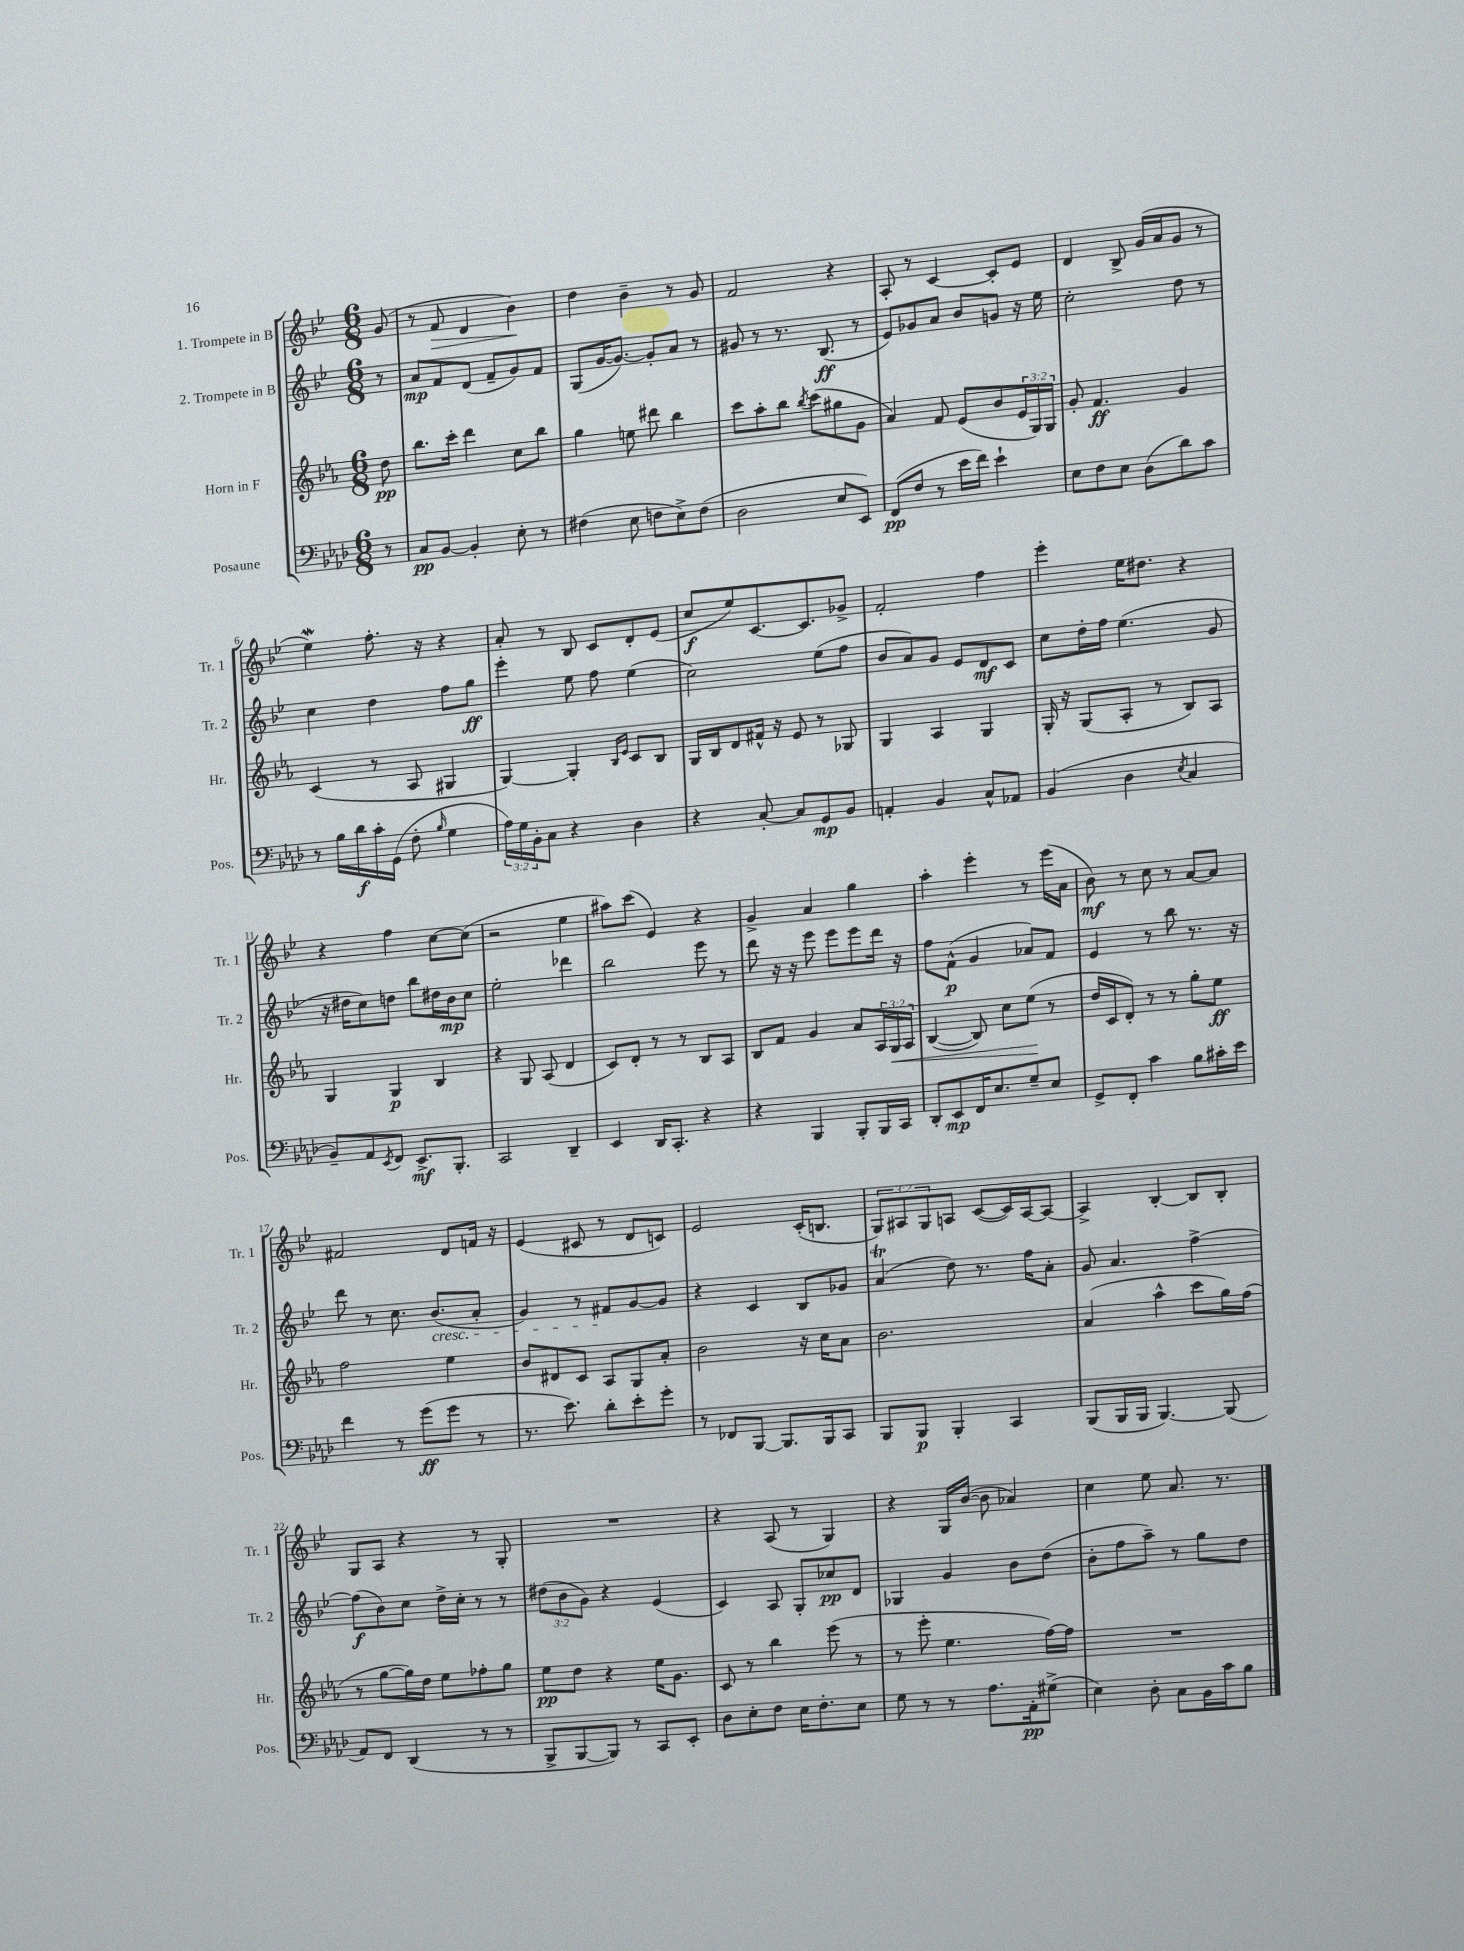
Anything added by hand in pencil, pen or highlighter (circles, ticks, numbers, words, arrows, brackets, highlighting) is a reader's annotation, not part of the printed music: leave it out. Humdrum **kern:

**kern	**kern	**kern	**kern
*staff4	*staff3	*staff2	*staff1
*clefF4	*clefG2	*clefG2	*clefG2
*k[b-e-a-d-]	*k[b-e-a-]	*k[b-e-]	*k[b-e-]
*M6/8	*M6/8	*M6/8	*M6/8
8r	8dd\	8r	(8g/
=	=	=	=
8C/L	8.bb-\L	8a/L	8r
[8BB-/J	.	8f/	8f/
.	16ccc'\Jk	.	.
4BB-'/]	4ddd\	(8d/J	4d/
.	.	8f~/L	.
8E-'\	8cc\L	8g/)	4b-\)
8r	8bb-\J	8f/J	.
=	=	=	=
(4F#\	4gg\	(8G/L	4dd\
.	.	[16g/K	.
.	.	8.g/_J)	.
8E-\	8ee\	.	4b-~\
8F\L	8ddd#\	8g'/]L	.
8E-^\)	4bb-\	8a/J	8r
(8F\J	.	8r	8g/
=	=	=	=
2D-\	8ccc\L	8g#/	2f/
.	8aa-'\	8r	.
.	8bb-\J	8.r	.
.	8qbb-/	.	.
.	(8ccc\L	.	.
.	.	(8.B-/	.
8E-/L	8gg#\	.	4r
8EE-/J)	8g\J	8r	.
=	=	=	=
(8FF/L	4a-/)	8e-/L)	8A'/
8F/J	.	8g-/	8r
8r	8f/	8a/J	[4c/
16e-\LL	(8e-/L	8b-/L	.
16f\JJ)	.	.	.
4e-`\	8b-/	8g/J	8c'/]L
.	24e-/L	16r	8e-/J
.	24G/)	.	.
.	.	16ee-\	.
.	24G/JJ	.	.
=	=	=	=
8E-\L	8g'/	2cc'\	4d/
8F\	4.f/	.	.
8E-\J	.	.	8B-^/
(8D-\L	.	.	(16g/LL
.	.	.	16a/J
8d-\)	4g/	8dd\	8g/J
8c\J	.	8r	8r
=	=	=	=
8r	(4c/	4cc\	4ee-\)
16B-\LL	.	.	.
16d-\	.	.	.
16c'\	8r	4dd\	8.ff'\
(16GG\JJ	.	.	.
8F'\	8A-/	.	.
.	.	.	16r
16qqB-/	.	.	.
4G\	4G#/	8ff\L	4r
.	.	8gg\J	.
=	=	=	=
24A-\LL)	[4G/)	4eee-'\	8a'/
24G\	.	.	.
24BB-'\J	.	.	.
8C\J	.	.	8r
4r	4G'/]	8ee-\	8B-/
.	.	8ff\	8c/L
.	16qqB-/LL	.	.
.	16qqe-/JJ	.	.
4D-\	8c/L	(4ee-\	8d'/
.	8B-/J	.	(8e-/J
=	=	=	=
4r	16G/LL	2cc\)	8cc/L
.	16B-/J	.	.
.	8d/	.	8ee-/)
[8C'/	16f#^^/Jk	.	[8.c/
.	16r	.	.
8C/]L	8e-/	.	.
.	.	.	8.c/]
8GG/	8r	(8ee-\L	.
8BB-/J	8G-/	8ff\J	8g-^/J
=	=	=	=
4AA'/	4G/	8b-/L	2f'/
.	.	8a/)	.
4BB-/	4A-/	8g/J	.
.	.	8e-/L	.
8C^^/L	4G/	8d/	4ff\
8AA-/J	.	8c/J	.
=	=	=	=
(4BB-/	16G'/	8cc\L	4eee-'\
.	16r	.	.
.	(8G/L	16dd'\L	.
.	.	16ff\JJ	.
4D-\	8A-'/J	(4.ee-\	16ee-\LK
.	.	.	8.dd#\J
.	8r	.	.
8qE-/	.	.	.
4C/	8B-/L)	.	4r
.	8A-/J	8g/	.
=	=	=	=
8BB-~/L)	4G/	16r	4r
.	.	16dd#\LK	.
8AA-/	.	8cc\)	.
8qEE-/	.	.	.
8FF/J	4G/	8dd\J	4ff\
8.EE-^/L	.	8bb-\L	.
.	4B-/	16dd#\L	[8cc\L
8.BBB-'/J	.	16b-\J	.
.	.	8cc\J	(8cc\]J
=	=	=	=
2CC/	4r	2ee-'\	2r
.	8G/	.	.
.	(8A-/	.	.
4DD-~/	4d/	4ddd-\	4ee-\
=	=	=	=
4EE-/	8c/L)	2bb-\	8aa#\L)
.	8d'/J	.	(8ccc\J
16DD-/LK	8r	.	4e-/)
8.CC'/J	.	.	.
.	8r	.	.
4r	8B-/L	8eee-\	4r
.	8A-/J	8r	.
=	=	=	=
4r	8B-/L	8ddd\	4g^/
.	8f/J	16r	.
.	.	16r	.
4BBB-/	4g/	8eee-\	4a/
.	.	8eee-\L	.
8BBB-'/L	8a-/L	8eee-\	4gg\
16BBB-/L	24A-/L	16ddd\Jk	.
.	24G/	.	.
16CC/JJ	.	16r	.
.	24A-/JJ	.	.
=	=	=	=
8DD-'/L	([4B-/	8ff\L	4aa'\
8EE-/	.	(8f^^\J	.
16FF/K	8B-/])	4g/	4eee-'\
8.E-/	.	.	.
.	8cc\L	.	.
8G~/	(8ee-\J	8a-/L)	8r
8E-/J	8r	8f/J	(16eee-\LL
.	.	.	16a\JJ
=	=	=	=
8GG^/L	16dd/LL	4e-/	8b-\)
.	16c/J	.	.
8FF'/J	8d'/J)	.	8r
4c\	8r	8r	8cc\
.	8r	8bb-\	8r
8B-\L	8gg'\L	8.r	[8a/L
16c#'\L	8ee-\J	.	8a/]J
16e-\JJ	.	16r	.
=	=	=	=
4f\	2ff\	8ddd\	2f#/
.	.	8r	.
8r	.	8.cc\	.
(8g\L	.	.	.
.	.	(8.b-/L	.
8g\J	4ee-\	.	8d/L
8r	.	8a'/J	16f/Jk
.	.	.	16r
=	=	=	=
8.r	8b-/L	4g/)	(4e-/
.	8d#/	.	.
8.e-\)	.	.	.
.	8c/J	8r	8c#/
8d-'\L	8A-/L	8f#/L	8r
8e-'\	8G/	[8g/	8d/L
8g'\J	8a-'/J	8g/]J	8c/J)
=	=	=	=
8r	2b-\	4r	2e-/
8FF-/L	.	.	.
[8BBB-/J	.	4c/	.
8.BBB-/]L	.	.	.
.	16r	8B-/L	(16c'/LK
16BBB-/k	16cc\LK	.	8.B/J
8CC/J	8a-\J	8g-/J	.
=	=	=	=
8BBB-/L	2.b-\	(4a/	12G/L)
.	.	.	12A#/
8BBB-/J	.	.	.
.	.	.	12G/
4BBB-'/	.	8dd\)	8A/J
.	.	8.r	([8c/L
4CC/	.	.	16c/]L)
.	.	16ff\LK	[16A/J
.	.	8a'\J	8A/_J
=	=	=	=
(8BBB-/L	(4a-/	8g/	4A^/]
16BBB-/L	.	4.a/	.
16BBB-/JJ	.	.	.
[4.BBB-/)	4aa-^^\	.	[4B-'/
.	8ccc\L	[4ff^\	8B-/]L
(8BBB-/]	16gg\L)	.	8B-'/J
.	(16ff\JJ	.	.
=	=	=	=
8AA-/L)	8r	(8ff\]L	8G/L
8FF/J	[8gg\L	8b-\)	8A/J
(4DD-/	16gg\]L)	8cc\J	4r
.	16dd\JJ	.	.
.	8ee-\L	16dd^\LL	.
.	.	16cc'\JJ	.
8r	8ff-'\	8r	8r
8r	8gg\J	8r	8G'/
=	=	=	=
8BBB-^/L	8ee-\L	(12dd#\L	2.r
.	.	12b-\	.
[8BBB-/	8dd\J	.	.
.	.	12g\J)	.
8BBB-/]J)	4r	4r	.
8r	.	.	.
8CC/L	16ee-\LK	(4e-/	.
.	8.g\J	.	.
8EE-'/J	.	.	.
=	=	=	=
8D-\L	8c/	4c/)	4r
8E-'\	8r	.	.
8F\J	4bb-\	8A/	(8A/
16E-\LK	.	8G'/L	8r
8.F'\	.	.	.
.	(8eee-\	8cc-/	4G/)
8E-\J	8r	8d/J	.
=	=	=	=
8G\	8r	4G-/	4r
8r	8eee-'\	.	.
8r	4.ee-\	4g/	16G/LL
.	.	.	([16b-/JJ
8.A-\L	.	.	8b-\]
.	.	8b-\L	4a-/)
16AA-'\k	.	.	.
(8G#^\J	[16ff\LL)	(8dd\J	.
.	16ff\]JJ	.	.
=	=	=	=
4E-\)	2.r	8b-'\L	4cc\
.	.	8ff\	.
8D-'\	.	8aa~\J)	8ee-\
8C\L	.	8r	8.a/
16BB-\L	.	8gg\L	.
16c\J	.	.	8.r
8B-\J	.	8dd\J	.
==	==	==	==
*-	*-	*-	*-
